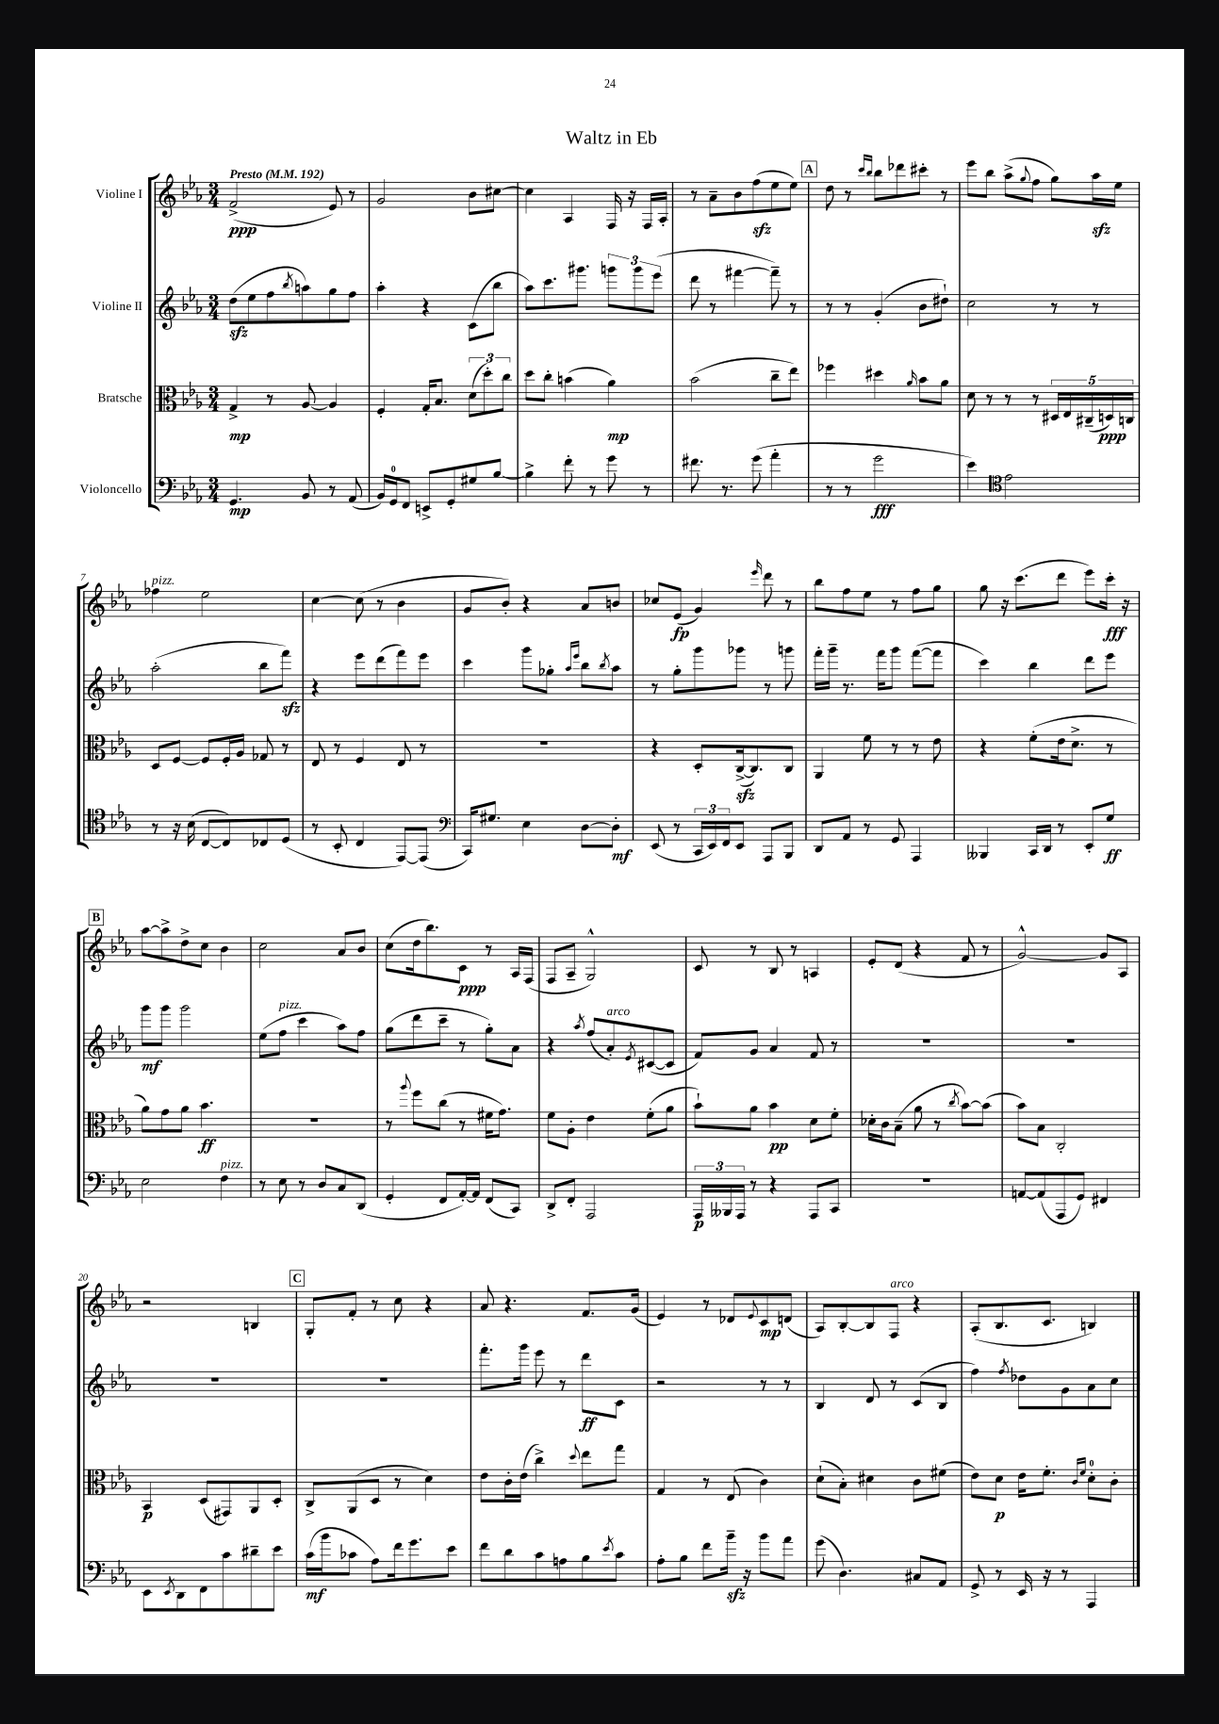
\header { title = "Waltz in Eb" }
<<
\new StaffGroup <<
\new Staff = "s0" \with { instrumentName = "Violine I" } {
    \clef treble \key ees \major \numericTimeSignature \time 3/4 \tempo "Presto" 4 = 192
    f'2->\ppp( ees'8) r8 |
    g'2 bes'8 cis''8~ |
    cis''4 aes4 f16 r16 f16 aes16-. |
    r8 aes'8-- bes'8 f''8\sfz( ees''8 ees''8) |
    \mark \markup { \box "A" } d''8 r8 \grace { c'''16 bes''16 } bes''8 des'''8 cis'''8-. r8 |
    ees'''8 bes''8 aes''8->( \appoggiatura { g''8 } f''8 g''8) aes''16\sfz ees''16 |
    fes''4^\markup { \italic "pizz." } ees''2 |
    c''4~ c''8( r8 bes'4 |
    g'8 bes'8-.) r4 aes'8 b'8 |
    ces''8 ees'8\fp( g'4) \grace { ees'''16 } d'''8 r8 |
    bes''8 f''8 ees''8 r8 f''8 g''8 |
    g''8 r16 c'''8.( d'''8 ees'''8) c'''16-.\fff r16 |
    \mark \markup { \box "B" } aes''8~ aes''8-> d''8-> c''8 bes'4 |
    c''2 aes'8 bes'8 |
    c''8( d''16 bes''8.) c'8\ppp r8 aes16 f16( |
    f8 aes8-- g2-^) |
    c'8 r8 bes8 r8 a4 |
    ees'8-. d'8( r4 f'8 r8 |
    g'2~-^) g'8 aes8 |
    r2 b4 |
    \mark \markup { \box "C" } g8-. f'8-. r8 c''8 r4 |
    aes'8 r4. f'8. g'16( |
    ees'4) r8 des'8 \appoggiatura { ees'8 } c'8\mp d'8( |
    aes8) bes8~-. bes8 f8^\markup { \italic "arco" } r4 |
    aes8-.( bes8. c'8. b4) \bar "|." |
}
\new Staff = "s1" \with { instrumentName = "Violine II" } {
    \clef treble \key ees \major \numericTimeSignature \time 3/4
    d''8\sfz( ees''8 f''8 \acciaccatura { bes''8 } a''8) g''8 f''8 |
    aes''4-. r4 c'8( bes''8 |
    aes''8) c'''8. gis'''8. \tuplet 3/2 { g'''8 g'''8 ees'''8( } |
    d'''8 r8 fis'''4~ fis'''8--) r8 |
    \mark \markup { \box "A" } r8 r8 g'4-.( bes'8 dis''8-!) |
    c''2 r8 r8 |
    aes''2-.( bes''8 f'''8\sfz) |
    r4 ees'''8 d'''8( f'''8) ees'''8 |
    c'''4 g'''8 ges''8-. \grace { aes''16 ees'''16 } bes''8 \acciaccatura { bes''8 } aes''8 |
    r8 g''8-. g'''8 ges'''8 r8 g'''8 |
    f'''16-. g'''16-- r8. f'''16 g'''8 f'''8~( f'''8 |
    c'''4) bes''4 d'''8 ees'''8 |
    \mark \markup { \box "B" } g'''8\mf g'''8 g'''2 |
    ees''8( f''8^\markup { \italic "pizz." } c'''4 aes''8) f''8 |
    g''8( d'''8 c'''8-- r8 g''8-.) aes'8 |
    r4 \acciaccatura { aes''8 } f''8( aes'8-.^\markup { \italic "arco" }) \acciaccatura { ees'8 } cis'8~( cis'8 |
    f'8) g'8 aes'4 f'8 r8 |
    R2. |
    R2. |
    R2. |
    \mark \markup { \box "C" } R2. |
    f'''8.-. g'''16 ees'''8 r8 d'''8\ff c'8 |
    r2 r8 r8 |
    bes4 d'8 r8 c'8( bes8 |
    f''4) \acciaccatura { f''8 } des''8 g'8 aes'8 c''8 \bar "|." |
}
\new Staff = "s2" \with { instrumentName = "Bratsche" } {
    \clef alto \key ees \major \numericTimeSignature \time 3/4
    g4->\mp r8 aes8~ aes4 |
    f4-. g16-. bes8. \tuplet 3/2 { d'8( d''8-.) c''8 } |
    d''8 c''8-. b'4( aes'4\mp) |
    bes'2( c''8-- ees''8) |
    \mark \markup { \box "A" } fes''4 dis''4 \grace { aes'16 } bes'8 aes'8 |
    d'8 r8 r8 r8 \tuplet 5/4 { dis16 ees16 cis16--( d16\ppp) c16 } |
    d8 f8~ f8 f16-. aes16 ges8 r8 |
    ees8 r8 f4 ees8 r8 |
    R2. |
    r4 d8-. c16~->\sfz( c8.) c8 |
    aes,4 f'8 r8 r8 ees'8 |
    r4 f'8-.( ees'16 d'8.-> r8 |
    \mark \markup { \box "B" } aes'8) g'8 aes'8 bes'4.\ff |
    R2. |
    r8 \appoggiatura { aes''8 } f''8 c''8( r8 fis'16 g'8.) |
    f'8 aes8-. ees'4 f'8-.( aes'8 |
    bes'8-!) aes'8 bes'4\pp d'8 f'8-. |
    des'16-. c'16 bes8--( aes'8 r8 \acciaccatura { c''8 } bes'8~) bes'8( |
    bes'8) bes8 c2-. |
    bes,4\p d8( gis,8) aes,8 d8-. |
    \mark \markup { \box "C" } c8-> aes,8( d8 r8 d'4) |
    ees'8 c'16-. ees'16( c''4->) \appoggiatura { d''8 } ees''8 g''8 |
    g4 r8 ees8( c'4) |
    d'8-!( bes8-.) dis'4 c'8 fis'8( |
    ees'8) d'8\p ees'16 f'8.-. \grace { c'16 f'16 } d'8-0-. c'8-. \bar "|." |
}
\new Staff = "s3" \with { instrumentName = "Violoncello" } {
    \clef bass \key ees \major \numericTimeSignature \time 3/4
    g,4.\mp bes,8 r8 aes,8( |
    bes,16) g,16-0 f,8 e,8-> g,8-. gis8 bes8~ |
    bes4-> f'8-. r8 g'8 r8 |
    fis'8. r8. g'8( aes'4-. |
    \mark \markup { \box "A" } r8 r8 g'2\fff |
    ees'4) \clef tenor ees'2 |
    r8 r16 bes16( c8~ c8) ces8 d8( |
    r8 bes,8-. c4 ees,8~) ees,8( |
    \clef bass c,16) gis8. ees4 d8~ d8-.\mf |
    ees,8( r8 \tuplet 3/2 { c,16 ees,16) f,16 } ees,8 aes,,8 bes,,8 |
    d,8 aes,8 r8 g,8 aes,,4 |
    beses,,4 c,16 d,16 r8 ees,8-. g8\ff |
    \mark \markup { \box "B" } ees2 f4^\markup { \italic "pizz." } |
    r8 ees8 r8 d8 c8 d,8( |
    g,4-. f,8 aes,16~-.) aes,16 f,8( c,8) |
    d,8-> f,8-. aes,,2 |
    \tuplet 3/2 { aes,,16\p beses,,16 aes,,16 } r8 r4 aes,,8 c,8 |
    R2. |
    a,8~ a,8( aes,,8 g,8) fis,4 |
    ees,8 \acciaccatura { ees,8 } d,8 f,8 c'8 dis'8-- ees'8 |
    \mark \markup { \box "C" } c'16\mf( bes'16 ces'8 aes8) f'16 g'8. ees'8 |
    f'8 d'8 c'8 a8 bes8 \acciaccatura { ees'8 } c'8 |
    aes8-. bes8 f'8 bes'16--\sfz r16 bes'8 aes'8 |
    g'8( d4.) cis8 aes,8 |
    g,8-> r8 ees,16 r16 r8 aes,,4 \bar "|." |
}
>>
>>
